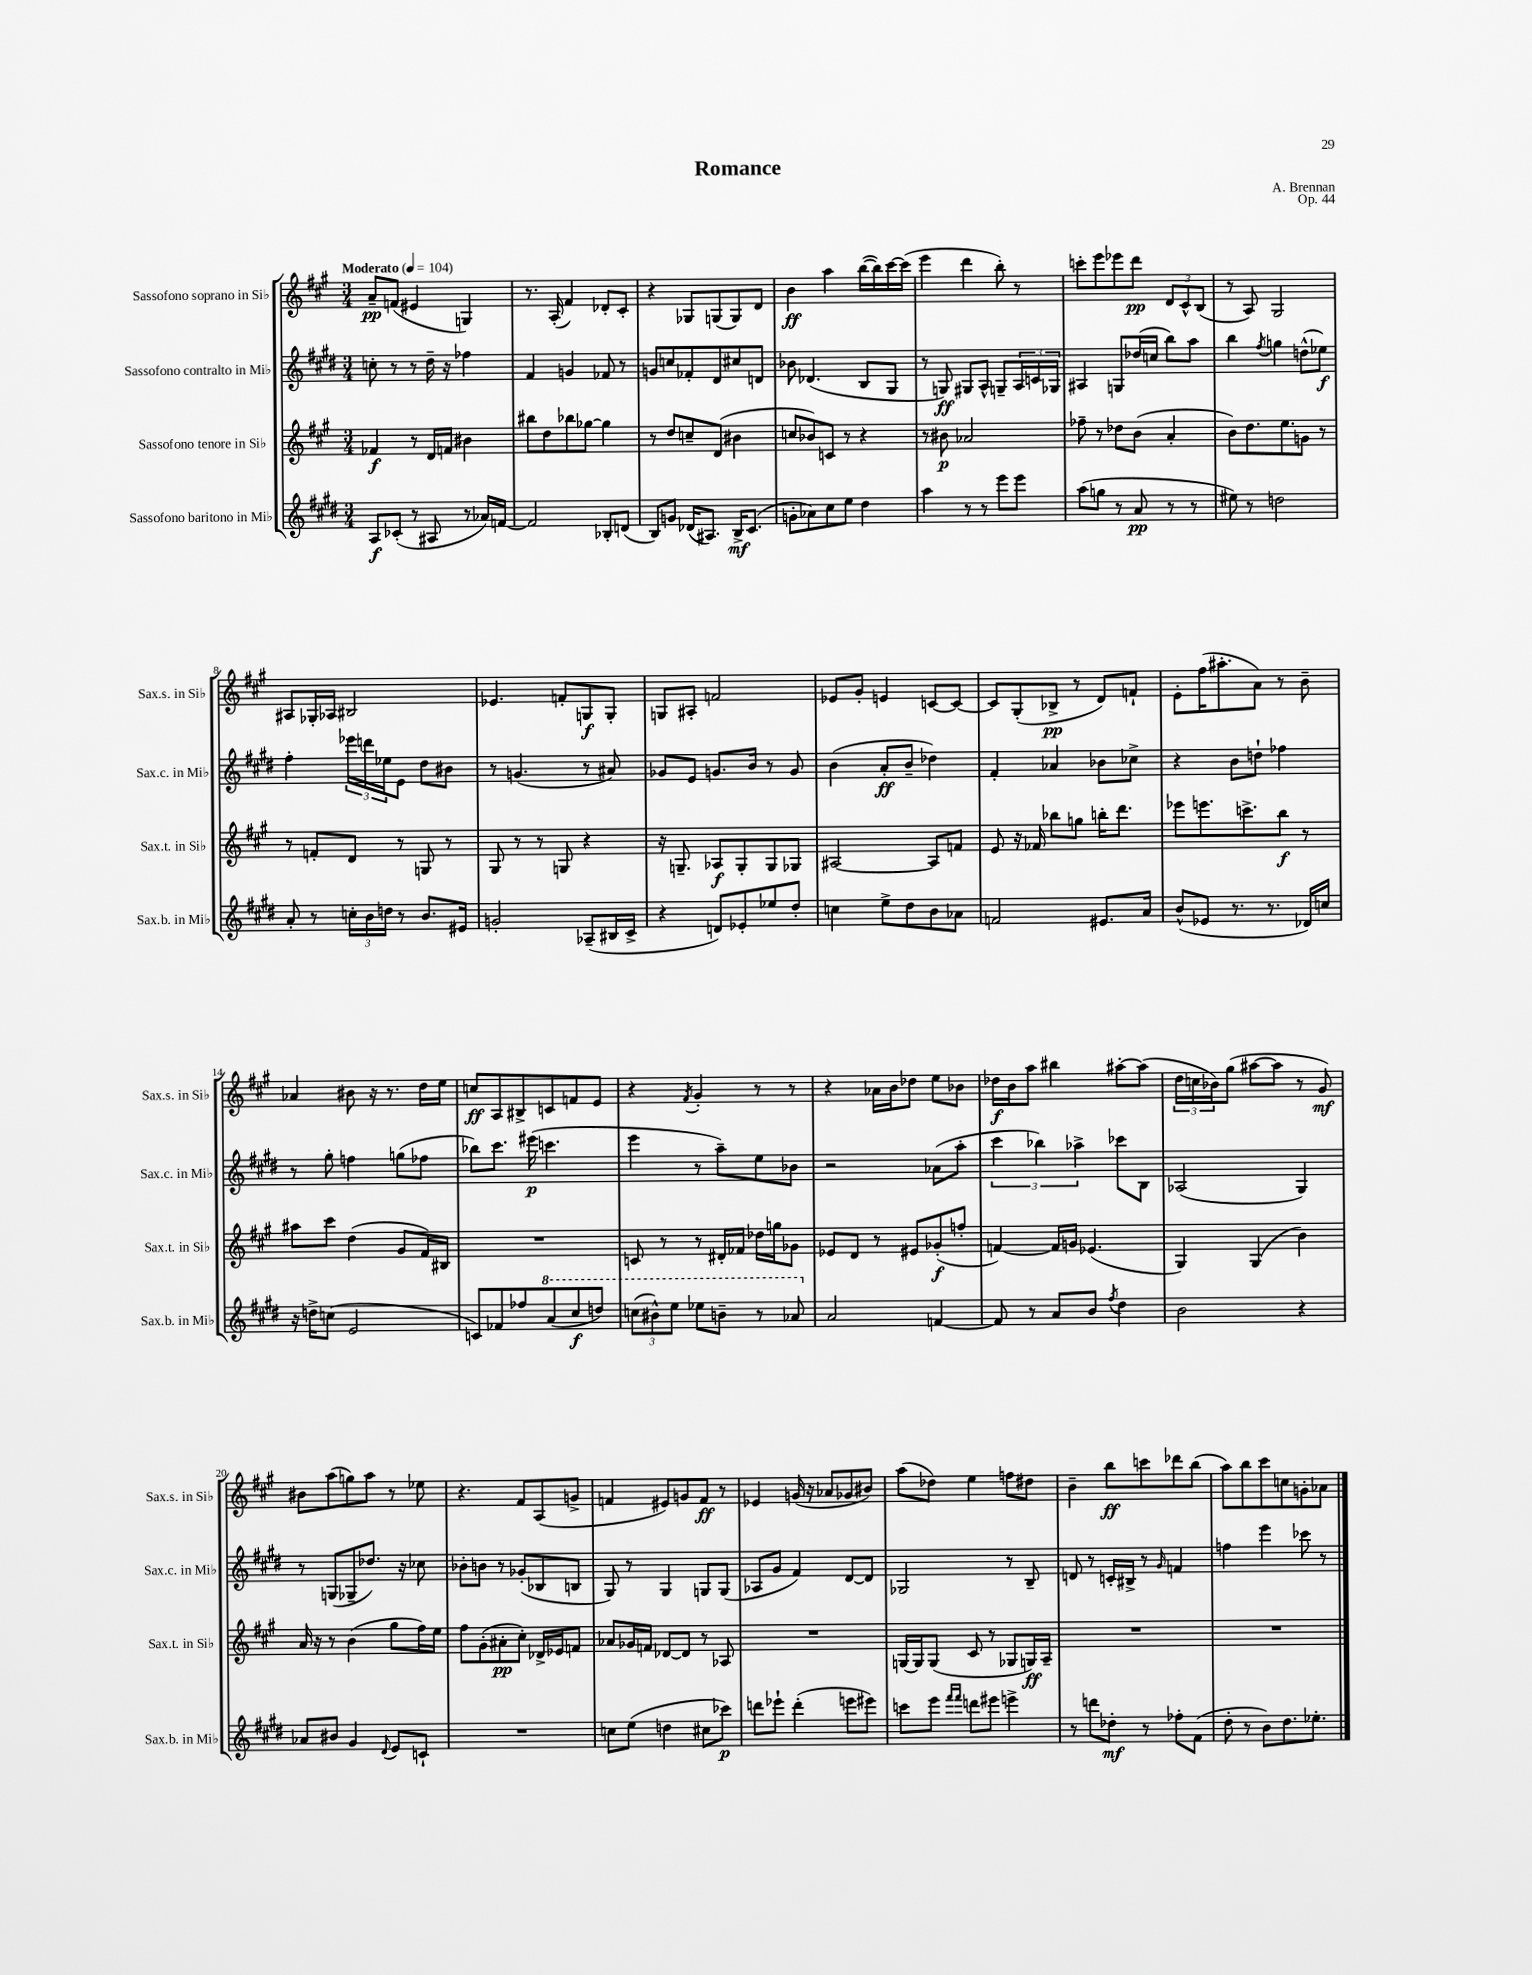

**kern	**kern	**kern	**kern
*staff4	*staff3	*staff2	*staff1
*clefG2	*clefG2	*clefG2	*clefG2
*k[f#c#g#d#]	*k[f#c#g#]	*k[f#c#g#d#]	*k[f#c#g#]
*M3/4	*M3/4	*M3/4	*M3/4
*MM104	*MM104	*MM104	*MM104
8A	4f-	8cc'	8a~
(8c-'	.	8r	(8f
8r	8r	8r	4e#
8A#	16d	16dd#~	.
.	16f	16r	.
8r	4b#	4ff-	4G)
16a-)	.	.	.
[16f	.	.	.
=	=	=	=
2f]	8bb#	4f#	8.r
.	8dd	.	.
.	.	.	(16A'
.	8bb-	4g	4f#)
.	[8gg-	.	.
8B-'	4gg-]	8f-	8d-'
(8d	.	8r	8c#'
=	=	=	=
8B)	8r	8g	4r
8g	8dd	8cc	.
(16d-	8cc~	8f-'	8G-
8.A#)	.	.	.
.	(8d	8d#	(8G
16B^	4b#	8cc#	8G)
(8.c#	.	.	.
.	.	8d	8d
=	=	=	=
8g'	8cc	8b-	4b
8a-)	8b-)	(4.d-	.
8cc#	8c	.	4aa
8ee	8r	.	.
4dd#	4r	8B	([16bb
.	.	.	16bb])
.	.	8G#	[16ccc#
.	.	.	(16ccc#]
=	=	=	=
4aa	8r	8r	4eee
.	8b#	8G)	.
8r	2a-	8G#	4ddd
8r	.	8A^^	.
8eee	.	8G~	8bb')
8eee	.	24A	8r
.	.	24c	.
.	.	24G-	.
=	=	=	=
(8aa	8ff-~	4A#	8ccc'
8gg	8r	.	8eee
8r	8dd-	8G	8eee-
8a	(8b	(16dd-	8ddd
.	.	16cc	.
8r	4a'	8bb)	12d
.	.	.	12c#^^
8r	.	8aa	.
.	.	.	(12B
=	=	=	=
8ee#)	8b)	4bb	8r
8r	8.dd	.	8A)
.	.	8qff#	.
2dd	.	4gg	2G#
.	8.ee	.	.
.	8g	(8dd^^	.
.	8r	8ee-)	.
=	=	=	=
8a'	8r	4ff#'	8A#
8r	8f'	.	16G-'
.	.	.	16A-
24cc'	8d	24eee-	2B#
24b	.	24ddd	.
24dd	.	24ee-	.
8r	8r	8e	.
8.b	8G	8dd#	.
.	8r	8b#	.
16e#	.	.	.
=	=	=	=
2g'	8G#	8r	4.e-
.	8r	(4.g	.
.	8r	.	.
.	8G	.	8f'
(8A-~	4r	8r	8G
16B#	.	8a#)	8G'
16c#^	.	.	.
=	=	=	=
4r	16r	8g-	8G
.	8.G~	.	.
.	.	8e	8A#'
8d)	8A-	8.g	2f
8e-'	8G'	.	.
.	.	16b	.
8ee-	8G	8r	.
8dd#'	8G-	8g	.
=	=	=	=
4cc	[2A#	(4b	8e-
.	.	.	8g#'
8ee^	.	8a'	4e
8dd#	.	8b~	.
8b	8A#]	4dd-)	[8c
8a-	8f	.	8c_
=	=	=	=
2f	8e	4f#'	8c]
.	16r	.	(8G#'
.	16f-	.	.
.	8bb-	4a-	8B-^
.	8gg	.	8r
8.e#	16bb'	8b-	8d)
.	8.ddd	.	.
.	.	8cc-^	8f`
16a	.	.	.
=	=	=	=
(8b^^	8eee-	4r	8e'
8e-	8.eee	.	(16ff#
.	.	.	8.aa#'
8.r	.	8b	.
.	8.ccc^	.	.
.	.	8dd`	8a)
8.r	.	.	.
.	8bb	4ff-	8r
16d-)	8r	.	8b~
16cc	.	.	.
=	=	=	=
16r	8aa#	8r	4a-
16dd^	.	.	.
(8cc	8ccc#	8gg#'	.
2e	(4dd	4ff	8b#
.	.	.	16r
.	.	.	8.r
.	8g#	(8gg	.
.	16f#)	8ff-	16dd
.	16B#	.	16ee
=	=	=	=
8c)	2.r	8bb-)	8cc
8f-	.	8.ccc#	8A
8ff-	.	.	8B#^
.	.	(16eee#	.
(8aa	.	4.ccc	8c
8ccc#	.	.	8f
8ddd)	.	.	8e
=	=	=	=
(12ccc	8c	4eee	4r
12bb#^^)	.	.	.
.	8r	.	.
12eee	.	.	.
.	.	.	8qf#
8eee-	8r	8r	4g#'
8bb~	16d#'	8aa~)	.
.	16f-	.	.
8r	16dd-	8ee	8r
.	16gg	.	.
8aa-	8g-	8b-	8r
=	=	=	=
2a	8e-	2r	4r
.	8d	.	.
.	8r	.	16a-
.	.	.	16b
.	8e#	.	8dd-
[4f	(8g-'	(8a-	8ee
.	8ff'	8aa'	8b-
=	=	=	=
8f]	[4f)	6ccc#	16dd-
.	.	.	16b
8r	.	.	8aa
.	.	6bb-)	.
8a	16f]	.	4bb#
.	16g	.	.
.	.	6aa-^	.
8b	(4.e-	.	.
8qff#	.	.	.
4dd#	.	8ccc-	[8aa#'
.	.	8B	(8aa#]
=	=	=	=
2b	4G#)	(2A-	24dd
.	.	.	24cc
.	.	.	24b-)
.	.	.	(8gg#
.	(4G#	.	[8aa#
.	.	.	8aa#]
4r	4b)	4G#)	8r
.	.	.	8g#)
=	=	=	=
8a-	16a	8r	8b#
.	16r	.	.
8b#	8r	(8G	(8aa
4g#	(4b	8G-~	8gg)
.	.	8.dd-)	8aa
8qqd#	.	.	.
8e	8gg#	.	8r
.	.	16r	.
8c`	16ff#)	8cc-	8ee-
.	16ee	.	.
=	=	=	=
2.r	8ff#	8b-'	4.r
.	(8g#'	8b	.
.	8a#'	8r	.
.	8cc#')	(8g-'	8f#
.	16d-^	8B-	(8A
.	16e-	.	.
.	8f	8B	8g^
=	=	=	=
8cc	8a-	8G#)	4f
(8ee	16g-	8r	.
.	16f	.	.
4dd	[8d-	4G#	8e#)
.	8d-]	.	8g
8cc#	8r	8G	8f
8ccc-)	8A-	(8G	8r
=	=	=	=
8ddd	2.r	8A-	4e-
8eee-`	.	8g#	.
(4ddd'	.	4f#)	(16g
.	.	.	16r
.	.	.	8a-
8eee	.	[8d#	8g-
8eee#)	.	8d#]	8b#)
=	=	=	=
8ccc	[16G	2G-	(8aa
.	16G]	.	.
8eee	(8G	.	8dd-)
16qqfff#	.	.	.
16qqfff#	.	.	.
8ddd	8c#	.	4ee
8eee#	8r	.	.
4eee^	8G-	8r	8ff
.	16G)	8B~	8dd#
.	16A~	.	.
=	=	=	=
8r	2.r	8d	4b~
8ddd	.	8r	.
8dd-'	.	16c'	8bb
.	.	16B#^	.
8r	.	8r	8ccc
.	.	16qqg#	.
8ff-'	.	4f	8ddd-
(8f#	.	.	(8bb
=	=	=	=
8dd#'	2.r	4ff	8aa)
8r	.	.	8bb
8b)	.	4eee	8ccc#
8.dd#	.	.	8cc
.	.	8ccc-	8g'
8.ee-'	.	.	.
.	.	8r	8a-
==	==	==	==
*-	*-	*-	*-
